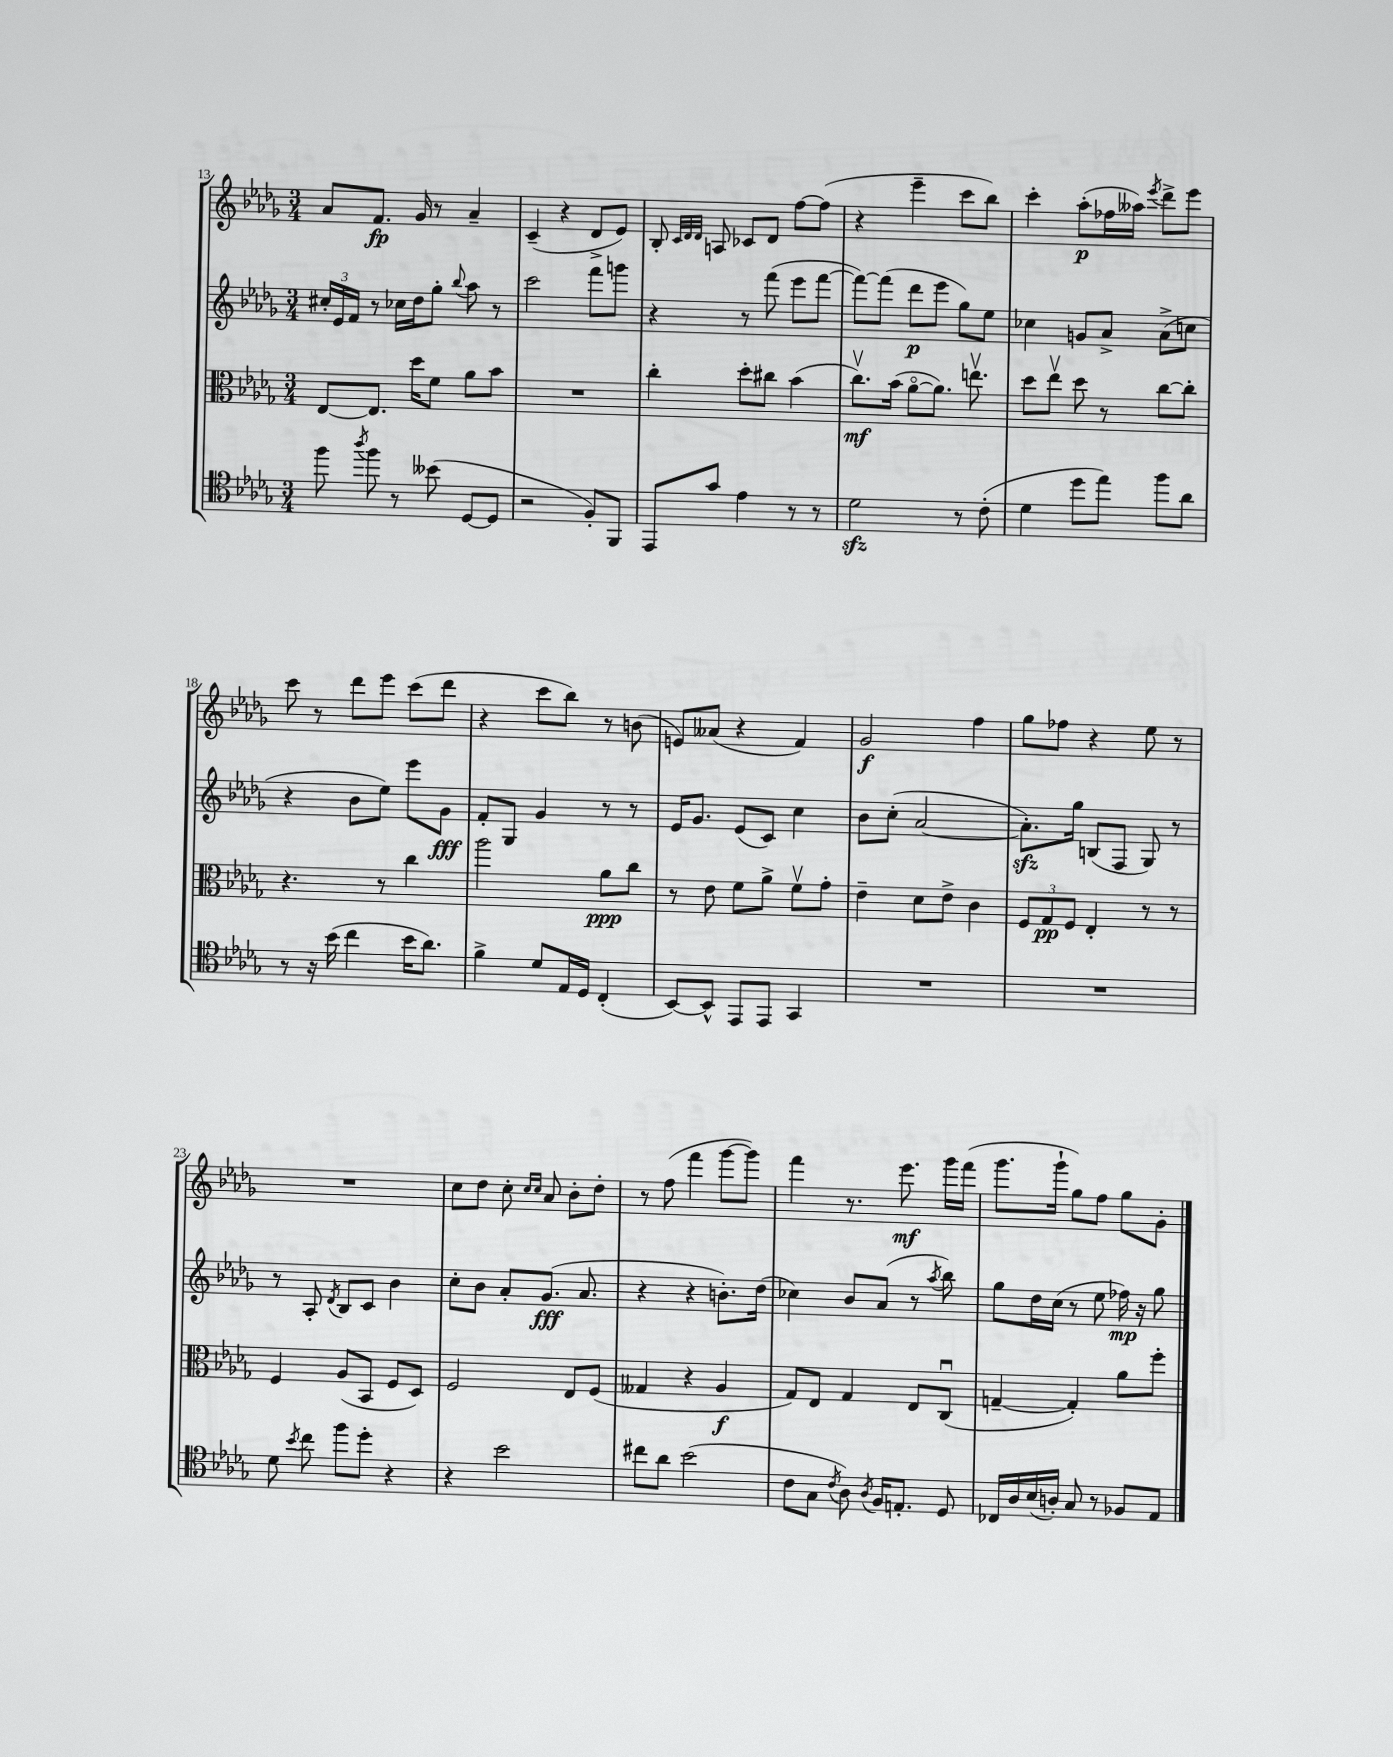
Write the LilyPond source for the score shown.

<<
\new StaffGroup <<
\new Staff = "s0" {
    \clef treble \key des \major \numericTimeSignature \time 3/4
    \autoBeamOff aes'8[ f'8.]\fp ges'16 r8 aes'4-- |
    c'4--( r4 des'8[-> ees'8]) |
    bes8-. \grace { c'32[ des'32 des'32] } a8 ces'8[ des'8] f''8[~ f''8]( |
    r4 ees'''4-- c'''8[ bes''8]) |
    c'''4-. aes''8[-.\p( fes''16 aeses''16]) \acciaccatura { ees'''8 } des'''8[-> ees'''8] |
    c'''8 r8 des'''8[ ees'''8] c'''8[( des'''8] |
    r4 c'''8[ bes''8]) r8 b'8( |
    e'8[) aeses'8]( r4 f'4) |
    ges'2\f f''4 |
    ges''8[ fes''8] r4 ees''8 r8 |
    R2. |
    c''8[ des''8] c''8-. \grace { c''16[ c''16] } aes'8 bes'8[-. des''8]-. |
    r8 f''8( f'''4 ges'''8[~ ges'''8]) |
    f'''4 r8. ees'''8.\mf ges'''16[ f'''16]( |
    ges'''8.[ ges'''16]-! ges''8[) f''8] ges''8[ ges'8]-. \bar "|." |
}
\new Staff = "s1" {
    \clef treble \key des \major \numericTimeSignature \time 3/4
    \autoBeamOff \tuplet 3/2 { cis''16[-. ees'16 f'16] } r8 ces''16[ des''16 ges''8]-. \appoggiatura { bes''8 } aes''8 r8 |
    c'''2 f'''8[ g'''8] |
    r4 r8 f'''8( ees'''8[ f'''8]~ |
    f'''8[~) f'''8]( des'''8[\p ees'''8] ges''8[) ees''8] |
    ces''4 g'8[ aes'8]-> aes'8[->( c''8] |
    r4 bes'8[ ees''8]) ees'''8[ ges'8]\fff |
    f'8[-. ges8] ges'4 r8 r8 |
    ees'16[ ges'8.] ees'8[( c'8]) c''4 |
    bes'8[ c''8]-.( aes'2~ |
    aes'8.[-.\sfz) ges''16] b8[( f8] ges8) r8 |
    r8 aes8-. \acciaccatura { des'8 } bes8[ c'8] bes'4 |
    c''8[-. bes'8] aes'8[-. ges'8.]\fff( aes'8. |
    r4 r4 b'8.[-.) des''16]( |
    ces''4) bes'8[ aes'8]( r8 \acciaccatura { aes''8 } bes''8) |
    ges''8[ des''16 c''16]( r8 ees''8 fes''16\mp) r16 ges''8 \bar "|." |
}
\new Staff = "s2" {
    \clef alto \key des \major \numericTimeSignature \time 3/4
    \autoBeamOff ees8[~ ees8.] des''16[ f'8] aes'8[ bes'8] |
    R2. |
    c''4-. des''8[-. cis''8] bes'4( |
    c''8.[\upbow\mf) bes'16]( aes'8[~\flageolet aes'8.]) e''8.\upbow |
    des''8[ ees''8]\upbow des''8 r8 c''8[~ c''8]-. |
    r4. r8 c''4 |
    aes''2 aes'8[\ppp c''8] |
    r8 ees'8 f'8[ aes'8]-> f'8[\upbow ges'8]-. |
    ees'4-- des'8[ ees'8]-> c'4 |
    \tuplet 3/2 { f8[ ges8\pp f8] } ees4-. r8 r8 |
    f4 aes8[( bes,8] f8[ des8]) |
    f2 ees8[ f8]( |
    geses4 r4 aes4\f |
    ges8[) ees8] ges4 ees8[ c8]\downbow( |
    g4~-- g4-.) aes'8[ f''8]-. \bar "|." |
}
\new Staff = "s3" {
    \clef tenor \key des \major \numericTimeSignature \time 3/4
    \autoBeamOff f''8 \acciaccatura { aes''8 } f''8 r8 beses'8( des8[~ des8] |
    r2 f8[-.) f,8] |
    ees,8[ ges'8] ees'4 r8 r8 |
    des'2\sfz r8 c'8-.( |
    des'4 des''8[ ees''8]) f''8[ aes'8] |
    r8 r16 bes'16( c''4 bes'16[ aes'8.]) |
    f'4-> des'8[ ees16 des16] c4-.( |
    bes,8[~) bes,8]-^ ees,8[ ees,8] ges,4 |
    R2. |
    R2. |
    des'8 \acciaccatura { bes'8 } c''8 f''8[ des''8]-. r4 |
    r4 bes'2 |
    cis''8[ aes'8] bes'2( |
    c'8[ ges8] \acciaccatura { c'8 } aes8) \acciaccatura { aes8 } f16[ e8.]-. des8 |
    ces16[ aes16 bes16( a16]-.) ges8 r8 fes8[ ees8] \bar "|." |
}
>>
>>
\layout { \context { \Score currentBarNumber = #13 } }
